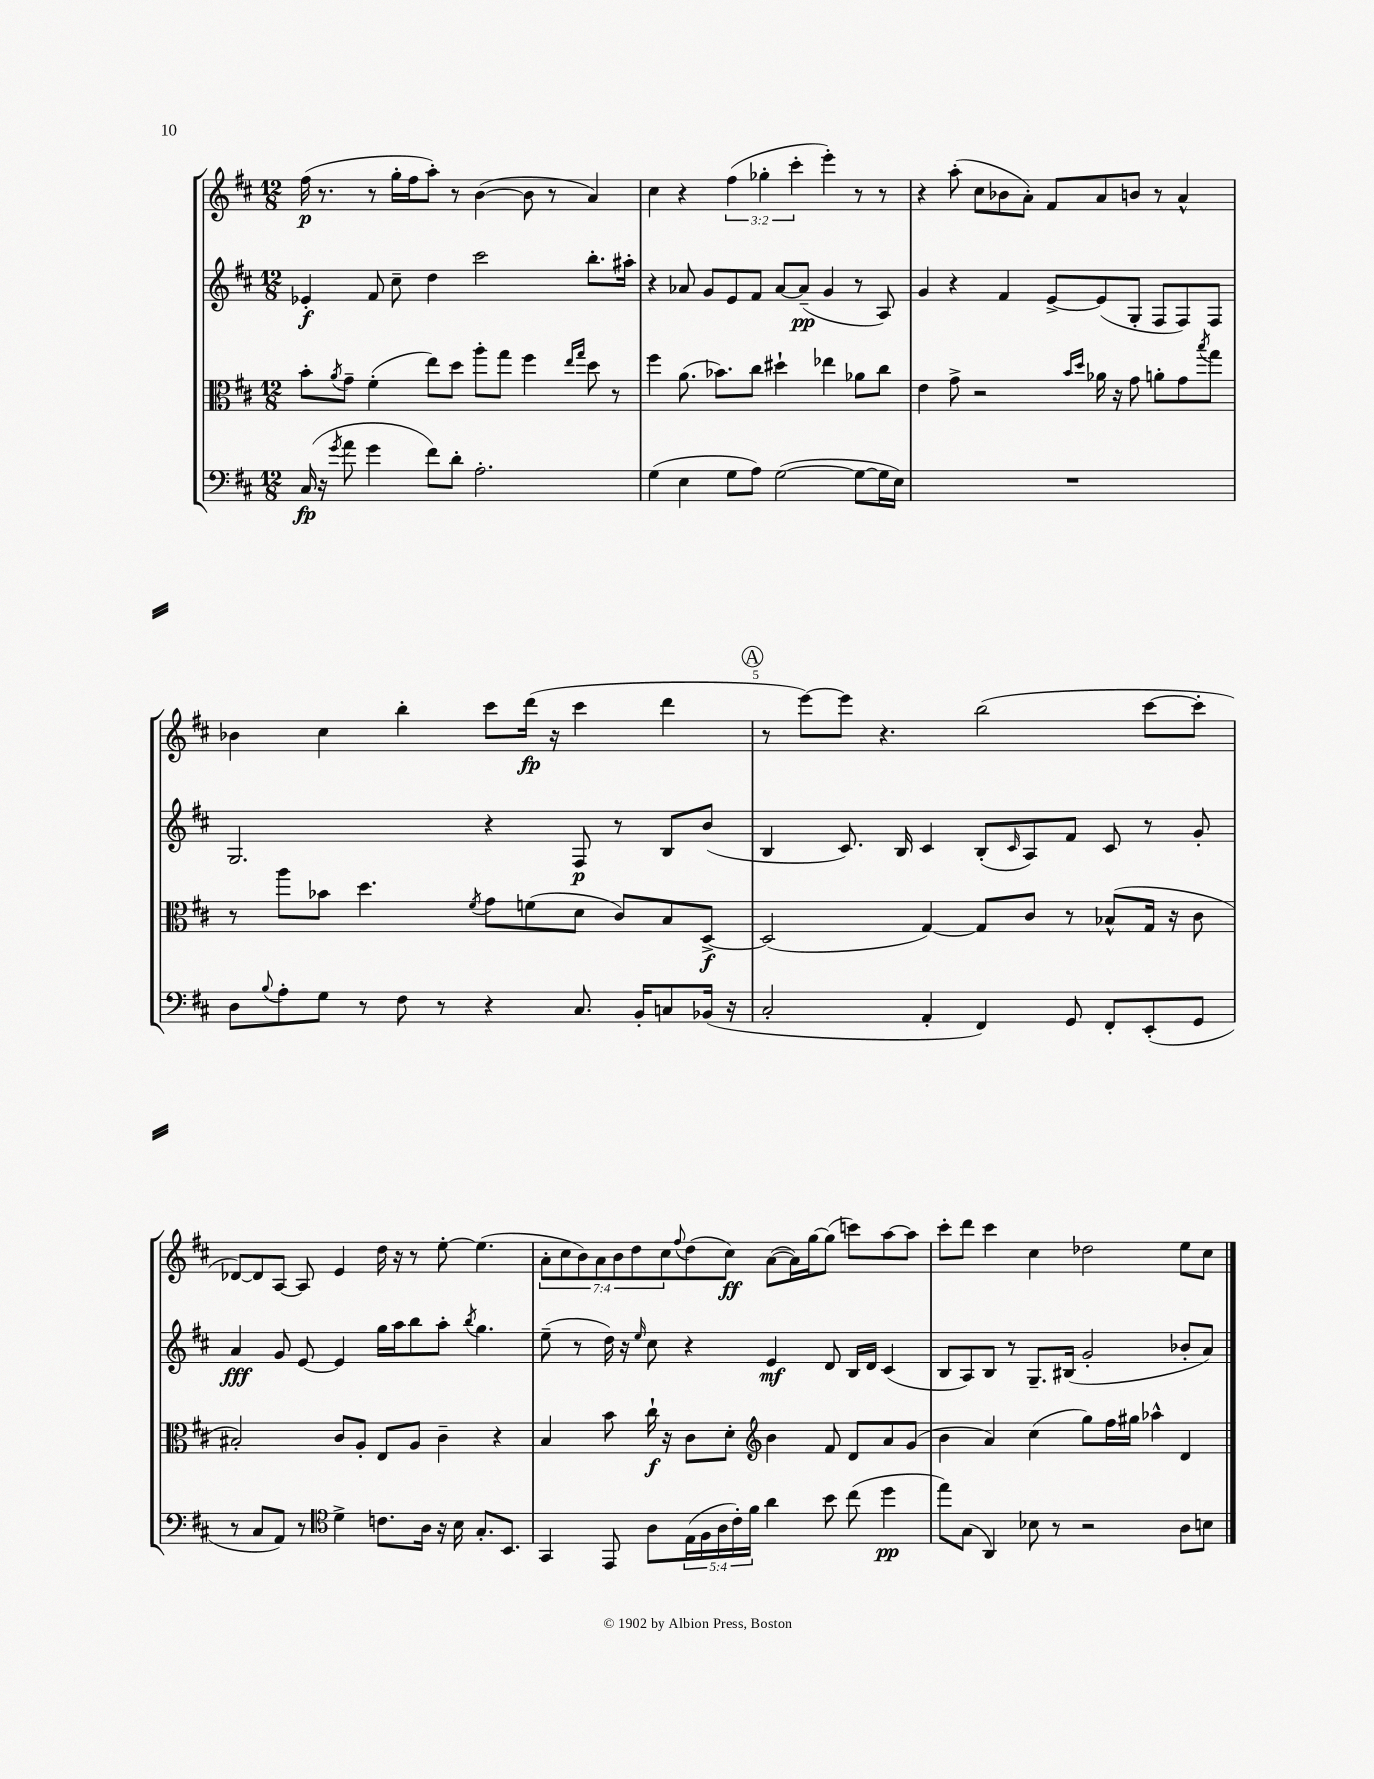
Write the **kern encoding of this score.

**kern	**kern	**kern	**kern
*staff4	*staff3	*staff2	*staff1
*clefF4	*clefC3	*clefG2	*clefG2
*k[f#c#]	*k[f#c#]	*k[f#c#]	*k[f#c#]
*M12/8	*M12/8	*M12/8	*M12/8
(16C#	8b'	4e-'	(16ff#
16r	.	.	8.r
8qg	8qa	.	.
8a	8g~	.	.
4g	(4f#'	8f#	8r
.	.	8cc#~	16gg'
.	.	.	16ff#
8f#)	8ee)	4dd	8aa')
8d'	8dd	.	8r
2.A'	8aa'	2ccc#	([4b
.	8gg	.	.
.	4ff#	.	8b]
.	.	.	8r
.	16qqee	.	.
.	16qqgg	.	.
.	8dd	8.bb'	4a)
.	8r	.	.
.	.	16aa#'	.
=	=	=	=
(4G	4ff#	4r	4cc#
4E	(8.a	8a-	4r
.	.	8g	.
.	8.b-)	.	.
8G	.	8e	(6ff#
8A)	8cc#	8f#	.
.	.	.	6gg-'
([2G	4dd#`	[8a-	.
.	.	.	6ccc#'
.	.	(8a-~]	.
.	4ee-	4g	4eee')
8G_	8a-	8r	8r
16G]	8cc#	8A)	8r
16E)	.	.	.
=	=	=	=
1.r	4e	4g	4r
.	8g^	4r	(8aa'
.	2r	.	8cc#
.	.	4f#	8b-
.	.	.	8a')
.	.	[8e^	8f#
.	16qqb	.	.
.	16qqdd	.	.
.	16a-	(8e]	8a
.	16r	.	.
.	8g	8G'	8b
.	8a'	8F#	8r
.	8g	8F#)	4a^^
.	8qbb	.	.
.	8gg	8F#	.
=	=	=	=
8D	8r	2.G	4b-
8qqB	.	.	.
8A'	8aa	.	.
8G	8b-	.	4cc#
8r	4.dd	.	.
8F#	.	.	4bb'
8r	.	.	.
.	8qf#	.	.
4r	8g	4r	8ccc#
.	(8f	.	(16ddd
.	.	.	16r
8.C#	8d	8F#	4ccc#
.	8c#)	8r	.
16BB'	.	.	.
8C	8B	8B	4ddd
(16BB-	[8D^	(8b	.
16r	.	.	.
=	=	=	=
2C#'	(2D]	4B	8r
.	.	.	[8eee)
.	.	8.c#)	8eee]
.	.	.	4.r
.	.	16B	.
4AA'	[4G)	4c#	.
4FF#)	8G]	(8B'	(2bb
.	.	16qqc#	.
.	8c#	8A)	.
8GG	8r	8f#	.
8FF#'	(8B-^^	8c#	.
(8EE'	16G	8r	[8ccc#
.	16r	.	.
8GG	8c#	8g'	8ccc#']
=	=	=	=
8r	2B#')	4a	[8d-)
8C#	.	.	8d-]
8AA)	.	8g	[8A
8r	.	[8e	8A]
*clefC4	*	*	*
4d^	8c#	4e]	4e
.	8A'	.	.
8.c	8E	16gg	16dd
.	.	16aa	16r
.	8A	8bb	8r
16A	.	.	.
16r	4c#~	8aa'	[8ee'
16B	.	.	.
.	.	8qbb	.
8.G'	.	4.gg	(4.ee]
.	4r	.	.
8.BB	.	.	.
=	=	=	=
4GG	4B	(8ee~	14a'
.	.	.	14cc#
.	.	8r	.
.	.	.	14b)
.	.	.	14a
8EE	8b	16dd)	.
.	.	.	14b
.	.	16r	.
.	.	.	14dd
.	.	16qqee	.
8A	16cc#`	8cc#	.
.	.	.	14cc#
.	16r	.	.
.	.	.	8qqff#
(20E	8c#	4r	(8dd
20F#	.	.	.
20A	.	.	.
.	8d'	.	8cc#)
20c#')	.	.	.
20f#	.	.	.
*	*clefG2	*	*
4a	4b	4e	([8a
.	.	.	16a])
.	.	.	[16gg
8b	8f#	8d	(8gg]
(8cc#	8d	16B	8ccc)
.	.	16d	.
4dd	8a	(4c#	[8aa
.	(8g	.	8aa]
=	=	=	=
8ee)	4b	8B	8ccc#'
(8G	.	8A)	8ddd
4AA)	4a)	8B	4ccc#
.	.	8r	.
8B-	(4cc#	8.G~	4cc#
8r	.	.	.
.	.	(16B#	.
2r	8gg)	2g'	2dd-
.	16ff#	.	.
.	16gg#	.	.
.	4aa-^^	.	.
8A	4d	8b-'	8ee
8B	.	8a)	8cc#
==	==	==	==
*-	*-	*-	*-
